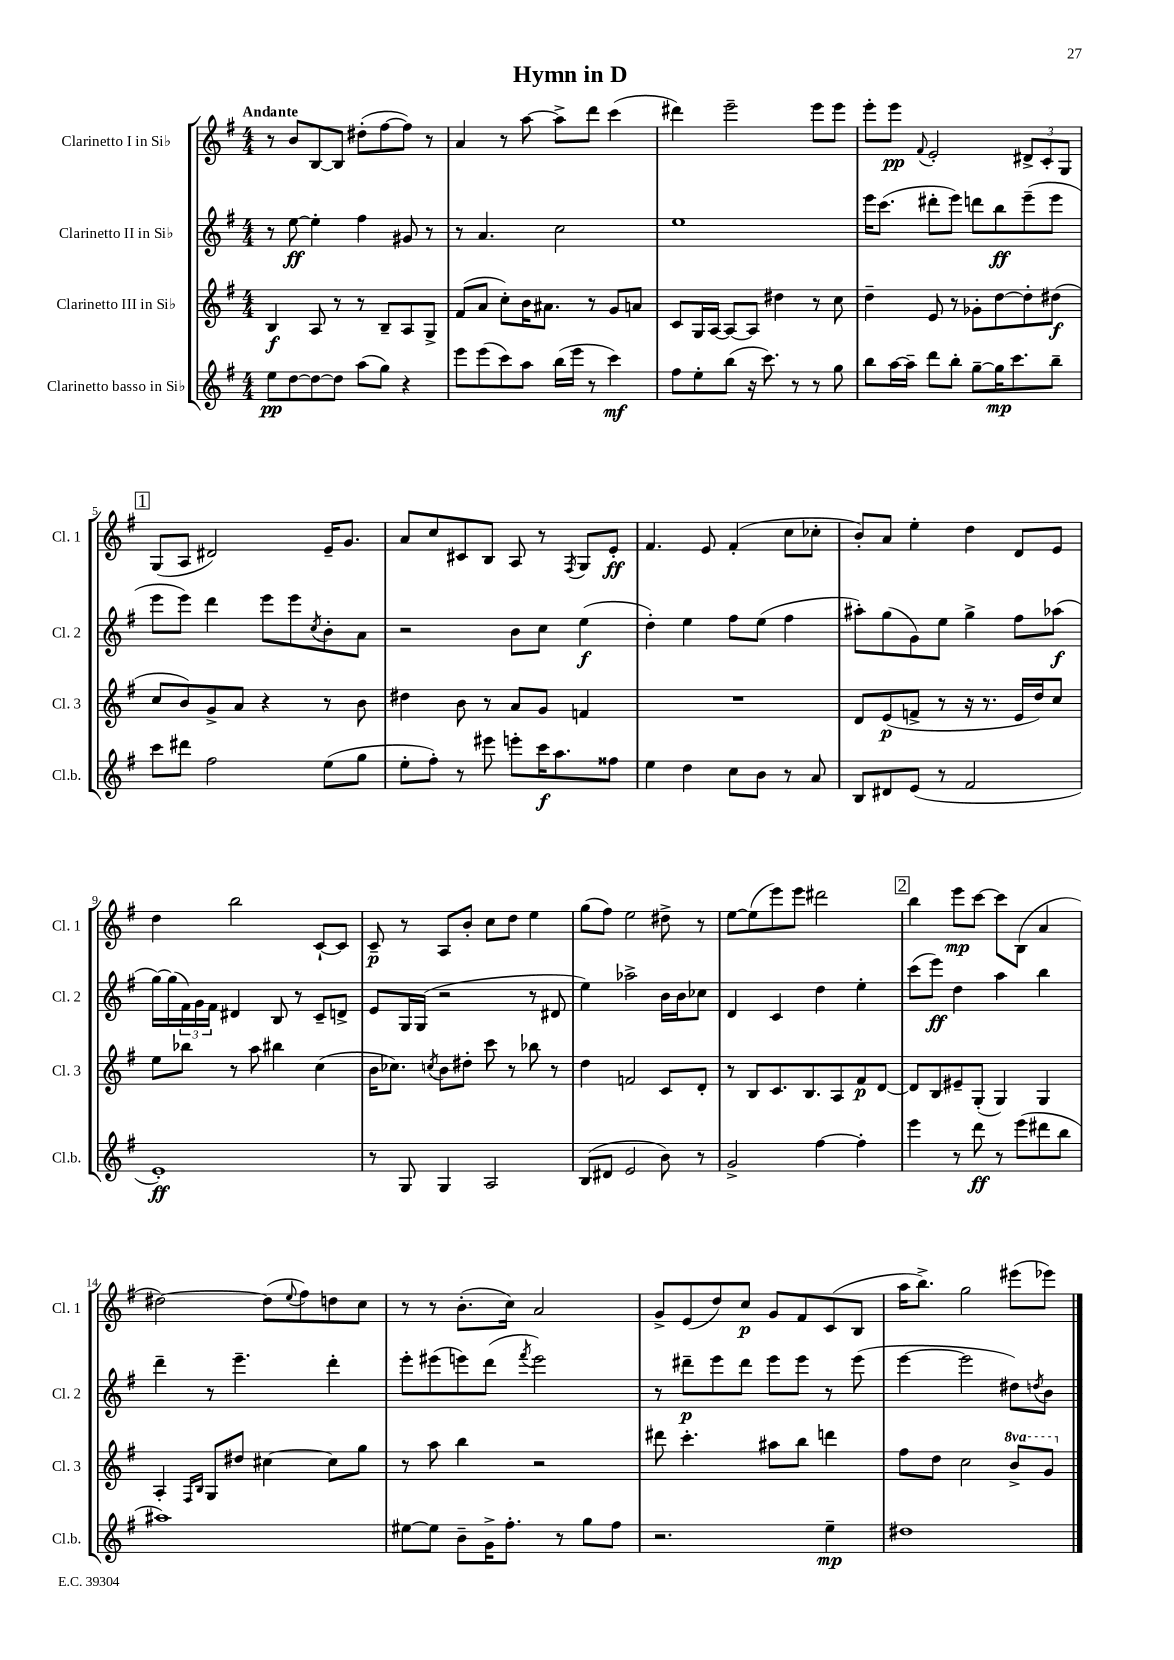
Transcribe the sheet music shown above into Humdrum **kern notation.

**kern	**kern	**kern	**kern
*staff4	*staff3	*staff2	*staff1
*clefG2	*clefG2	*clefG2	*clefG2
*k[f#]	*k[f#]	*k[f#]	*k[f#]
*M4/4	*M4/4	*M4/4	*M4/4
8ee\L	4B/	8r	8r
[8dd\	.	[8ee\	8b/L
8dd\_	8A/	4ee'\]	[8B/
8dd\]J	8r	.	8B/]J
(8aa\L	8r	4ff#\	(8dd#'\L
8gg\J)	8B~/L	.	[8ff#\
4r	8A/	8g#/	8ff#\]J)
.	8G^/J	8r	8r
=	=	=	=
8eee\L	(8f#/L	8r	4a/
(8eee\	8a/J	4.a/	.
8ccc\)	8cc'\L)	.	8r
8aa\J	16b\K	.	[8aa\
.	8.a#\J	.	.
(16bb\LL	.	2cc\	8aa^\]L
16eee\JJ	.	.	.
8r	8r	.	8ddd\J
4ccc\)	8g/L	.	(4ccc\
.	8a/J	.	.
=	=	=	=
8ff#\L	8c/L	1ee	4ddd#\)
8ee'\	16G/L	.	.
.	[16A/JJ	.	.
(8bb\J	8A/_L	.	2eee~\
16r	8A/]J	.	.
8.ccc\)	.	.	.
.	4dd#\	.	.
8r	.	.	.
8r	8r	.	8eee\L
8gg\	8cc\	.	8eee\J
=	=	=	=
8bb\L	4dd~\	16eee\LK	8eee'\L
.	.	(8.ccc\J	.
[16aa\L	.	.	8eee\J
16aa~\]JJ	.	.	.
.	.	.	8qqf#/
8ddd\L	8e/	8ddd#'\L	2e'/
8bb'\J	8r	8eee\J)	.
[8gg~\L	8g-'\L	8ddd\L	.
16gg\]K	[8dd\	8bb\	.
8.ccc\	.	.	.
.	8dd'\]	(8eee~\	12d#^/L
.	.	.	12c'/
8bb~\J	(8dd#\J	8eee\J	.
.	.	.	12G/J
=	=	=	=
8ccc\L	8cc/L	8eee\L	(8G/L
8ddd#\J	8b/)	8eee\J)	8A/J
2ff#\	8g^/	4ddd\	2d#/)
.	8a/J	.	.
.	4r	8eee\L	.
.	.	8eee\	.
.	.	8qcc/	.
(8ee\L	8r	8b'\	16e~/LK
.	.	.	8.g/J
8gg\J	8b\	8a\J	.
=	=	=	=
8ee'\L	4dd#\	2r	8a/L
8ff#'\J)	.	.	8cc/
8r	8b\	.	8c#/
8eee#\	8r	.	8B/J
8eee'\L	8a/L	8b\L	8A/
16ccc\K	8g/J	8cc\J	8r
8.aa\	.	.	.
.	.	.	8qF#/
.	4f/	(4ee\	8G/L
8ff##\J	.	.	8e'/J
=	=	=	=
4ee\	1r	4dd'\)	4.f#/
4dd\	.	4ee\	.
.	.	.	8e/
8cc\L	.	8ff#\L	(4f#'/
8b\J	.	(8ee\J	.
8r	.	4ff#\	8cc\L
8a/	.	.	8cc-'\J
=	=	=	=
8B/L	8d/L	8aa#'\L)	8b'/L)
8d#/	(8e/	(8gg\	8a/J
(8e/J	8f^/J	8g\)	4ee'\
8r	8r	8ee\J	.
2f#/	16r	4gg^\	4dd\
.	8.r	.	.
.	16e/LL	8ff#\L	8d/L
.	16dd/J)	.	.
.	8cc/J	(8aa-\J	8e/J
=	=	=	=
1e')	8ee\L	[16gg\LL)	4dd\
.	.	(16gg\]	.
.	8bb-\J	24f#\)	.
.	.	24g\	.
.	.	24f#\JJ	.
.	8r	4d#/	2bb\
.	8aa\	.	.
.	4bb#\	8B/	.
.	.	8r	.
.	(4cc\	8c~/L	[8c`/L
.	.	8d^/J	8c/]J
=	=	=	=
8r	16b\LK	8e/L	8c~/
.	8.cc-\J)	.	.
8G/	.	16G/L	8r
.	.	(16G/JJ	.
.	8qcc/	.	.
4G/	8b\L	2r	8A/L
.	8dd#'\J	.	8b'/J
2A/	8ccc\	.	8cc\L
.	8r	.	8dd\J
.	8bb-\	8r	4ee\
.	8r	8d#/	.
=	=	=	=
(8B/L	4dd\	4ee\)	(8gg\L
8d#/J	.	.	8ff#\J)
2e/	2f/	2aa-^\	2ee\
8b\)	8c/L	16b\LL	8dd#^\
.	.	16b\J	.
8r	8d'/J	8cc-\J	8r
=	=	=	=
2g^/	8r	4d/	[8ee\L
.	8B/L	.	(8ee\]
.	8.c/	4c/	8eee\)
.	.	.	8eee\J
.	8.B/	.	.
[4ff#\	.	4dd\	2ddd#\
.	8A/	.	.
4ff#'\]	8f#/	4ee'\	.
.	[8d/J	.	.
=	=	=	=
4eee\	8d/]L	(8ccc\L	4bb\
.	8B/	8eee\J)	.
8r	8e#~/	4dd\	8eee\L
8ddd\	(8G'/J	.	[8ccc\J
8r	4G/)	4aa\	8ccc\]L
(8eee\L	.	.	(8B\J
8ddd#\	4G/	4bb\	4a/
8bb\J	.	.	.
=	=	=	=
1aa#)	4A'/	4ddd~\	[2dd#\)
.	16qqF#/LL	.	.
.	16qqB/JJ	.	.
.	8G/L	8r	.
.	8dd#/J	4.eee~\	.
.	[4cc#\	.	(8dd#\]L
.	.	.	8qqee/
.	.	.	8ff#\)
.	8cc#\]L	4ddd'\	8dd\
.	8gg\J	.	8cc\J
=	=	=	=
[8ee#\L	8r	8eee'\L	8r
8ee#\]J	8aa\	(8eee#\	8r
8b~\L	4bb\	8eee\)	(8.b'\L
16g^\K	.	(8ddd\J	.
8.ff#'\J	.	.	16cc\Jk)
.	.	8qfff#/	.
.	2r	2eee\)	2a/
8r	.	.	.
8gg\L	.	.	.
8ff#\J	.	.	.
=	=	=	=
2.r	8ddd#\	8r	8g^/L
.	4.ccc'\	8ddd#~\L	(8e/
.	.	8eee\	8dd/)
.	.	8ddd#\J	8cc/J
.	8aa#\L	8eee\L	8g/L
.	8bb\J	8eee\J	8f#/
4ee~\	4ddd\	8r	(8c/
.	.	(8eee\	8B/J
=	=	=	=
1dd#	8ff#\L	[4eee\	16aa\LK
.	.	.	8.bb^\J)
.	8dd\J	.	.
.	2cc\	2eee\]	2gg\
.	8bb^/L	8dd#\L)	(8eee#\L
.	.	8qdd/	.
.	8gg/J	8b\J	8eee-\J)
==	==	==	==
*-	*-	*-	*-
